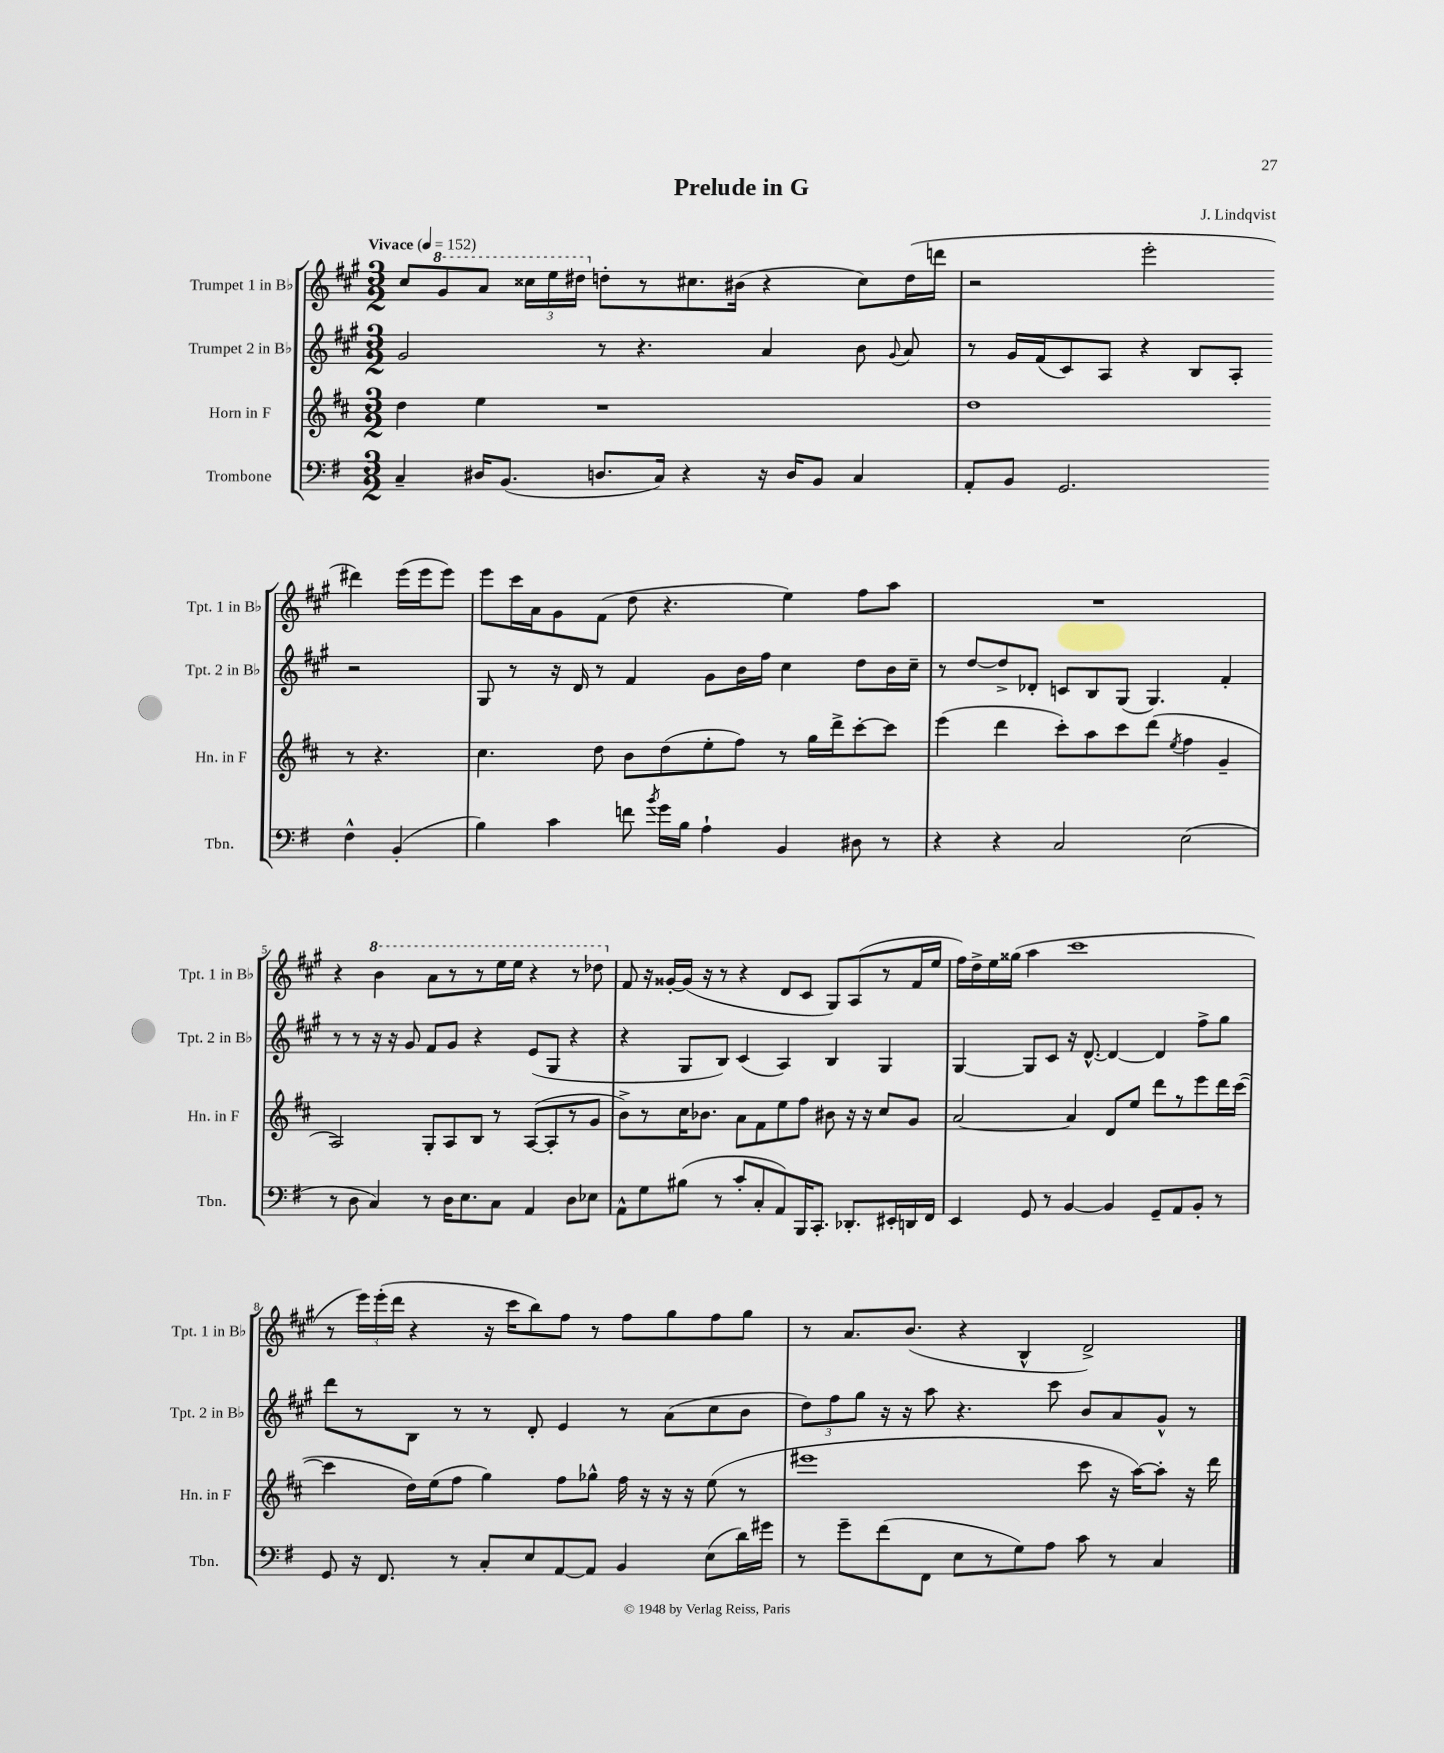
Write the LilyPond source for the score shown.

\header { title = "Prelude in G" composer = "J. Lindqvist" }
<<
\new StaffGroup <<
\new Staff = "s0" \with { instrumentName = "Trumpet 1 in Bb" shortInstrumentName = "Tpt. 1 in Bb" } {
    \clef treble \key a \major \numericTimeSignature \time 3/2 \tempo "Vivace" 4 = 152
    \autoBeamOff cis''8[ \ottava #1 gis''8 a''8] \tuplet 3/2 { cisis'''16[ e'''16 dis'''16] \ottava #0 } d''!8[-. r8 cis''!8. bis'16]( r4 cis''8[) d''16( d'''16] |
    r2 e'''2-. dis'''4) e'''16[( e'''16 e'''8]) |
    e'''8[ cis'''16 a'16 gis'8 fis'8]( d''8 r4. e''4) fis''8[ a''8] |
    R1. |
    r4 \ottava #1 b''4 a''8[ r8 r8 e'''16 e'''16] r4 r8 des'''8 \ottava #0 |
    fis'8 r16 gisis'16[~-. gisis'16]( r16 r8 r4 d'8[ cis'8] gis8[) a8( r8 fis'16 e''16] |
    fis''16[) d''16-> e''16 gisis''16]( a''4 cis'''1 |
    r8 \tuplet 3/2 { e'''16[) e'''16-.( d'''16] } r4 r16 cis'''16[ b''8) fis''8] r8 fis''8[ gis''8 fis''8 gis''8] |
    r8 a'8.[ b'8.]( r4 b4-^ d'2->) \bar "|." |
}
\new Staff = "s1" \with { instrumentName = "Trumpet 2 in Bb" shortInstrumentName = "Tpt. 2 in Bb" } {
    \clef treble \key a \major \numericTimeSignature \time 3/2
    \autoBeamOff gis'2 r8 r4. a'4 b'8 \appoggiatura { gis'8 } a'8 |
    r8 gis'16[ fis'16( cis'8) a8] r4 b8[ a8]-. r2 |
    gis8 r8 r16 d'16 r8 fis'4 gis'8[ b'16 fis''16] cis''4 d''8[ b'16 cis''16]-- |
    r8 d''8[~ d''8-> des'8]-. c'8[ b8 gis8]( gis4.) fis'4-. |
    r8 r8 r16 r16 gis'8 fis'8[ gis'8] r4 e'8[( gis8] r4 |
    r4 gis8[ b8]) cis'4( a4) b4 gis4 |
    gis4~ gis8[ cis'8] r16 d'8.~-^ d'4~ d'4 fis''8[-> gis''8] |
    d'''8[ r8 b8] r8 r8 d'8-. e'4 r8 a'8[( cis''8 b'8] |
    \tuplet 3/2 { d''8[) fis''8 gis''8] } r16 r16 a''8 r4. cis'''8 b'8[ a'8 gis'8]-^ r8 \bar "|." |
}
\new Staff = "s2" \with { instrumentName = "Horn in F" shortInstrumentName = "Hn. in F" } {
    \clef treble \key d \major \numericTimeSignature \time 3/2
    \autoBeamOff d''4 e''4 r1 |
    d''1 r8 r4. |
    cis''4. d''8 b'8[ d''8( e''8-. fis''8]) r8 g''16[ d'''16-> cis'''8~-. cis'''8] |
    e'''4( d'''4 cis'''8[-.) a''8 cis'''8 d'''8]( \acciaccatura { e''8 } fis''4 g'4-- |
    a2) g8[-. a8 b8] r8 a8[~( a8-. r8 g'8] |
    b'8[->) r8 cis''16 bes'8.] a'8[ fis'8 e''8 fis''8] bis'8 r16 r16 cis''8[ g'8] |
    a'2~ a'4 d'8[ e''8] d'''8[ r8 e'''8 d'''16 cis'''16]~( |
    cis'''4 d''16[) e''16( fis''8] g''4) fis''8[ ges''8]-^ fis''16 r16 r16 r16 e''8( r8 |
    eis'''1 cis'''8 r16 a''16[~) a''8]-. r16 d'''16 \bar "|." |
}
\new Staff = "s3" \with { instrumentName = "Trombone" shortInstrumentName = "Tbn." } {
    \clef bass \key g \major \numericTimeSignature \time 3/2
    \autoBeamOff c4-- dis16[ b,8.]( d8.[ c16]) r4 r16 d16[ b,8] c4 |
    a,8[-. b,8] g,2. fis4-^ b,4-.( |
    b4) c'4 f'8 \acciaccatura { b'8 } g'16[ b16] a4-! b,4 dis8 r8 |
    r4 r4 c2 e2( |
    r8 d8 c4) r8 d16[ e8. c8] a,4 d8[ ees8] |
    a,8[-^ g8 bis8]( r8 c'8[-. c8-. a,8) b,,16 c,8.]-. des,8.[-. eis,16-. d,16 fis,16] |
    e,4 g,8 r8 b,4~ b,4 g,8[-- a,8 b,8]-. r8 |
    g,8 r16 fis,8. r8 c8[-. e8 a,8~ a,8] b,4 e8[( d'16) gis'16] |
    r8 g'8[-- fis'8( fis,8] e8[ r8 g8) a8] c'8 r8 c4 \bar "|." |
}
>>
>>
